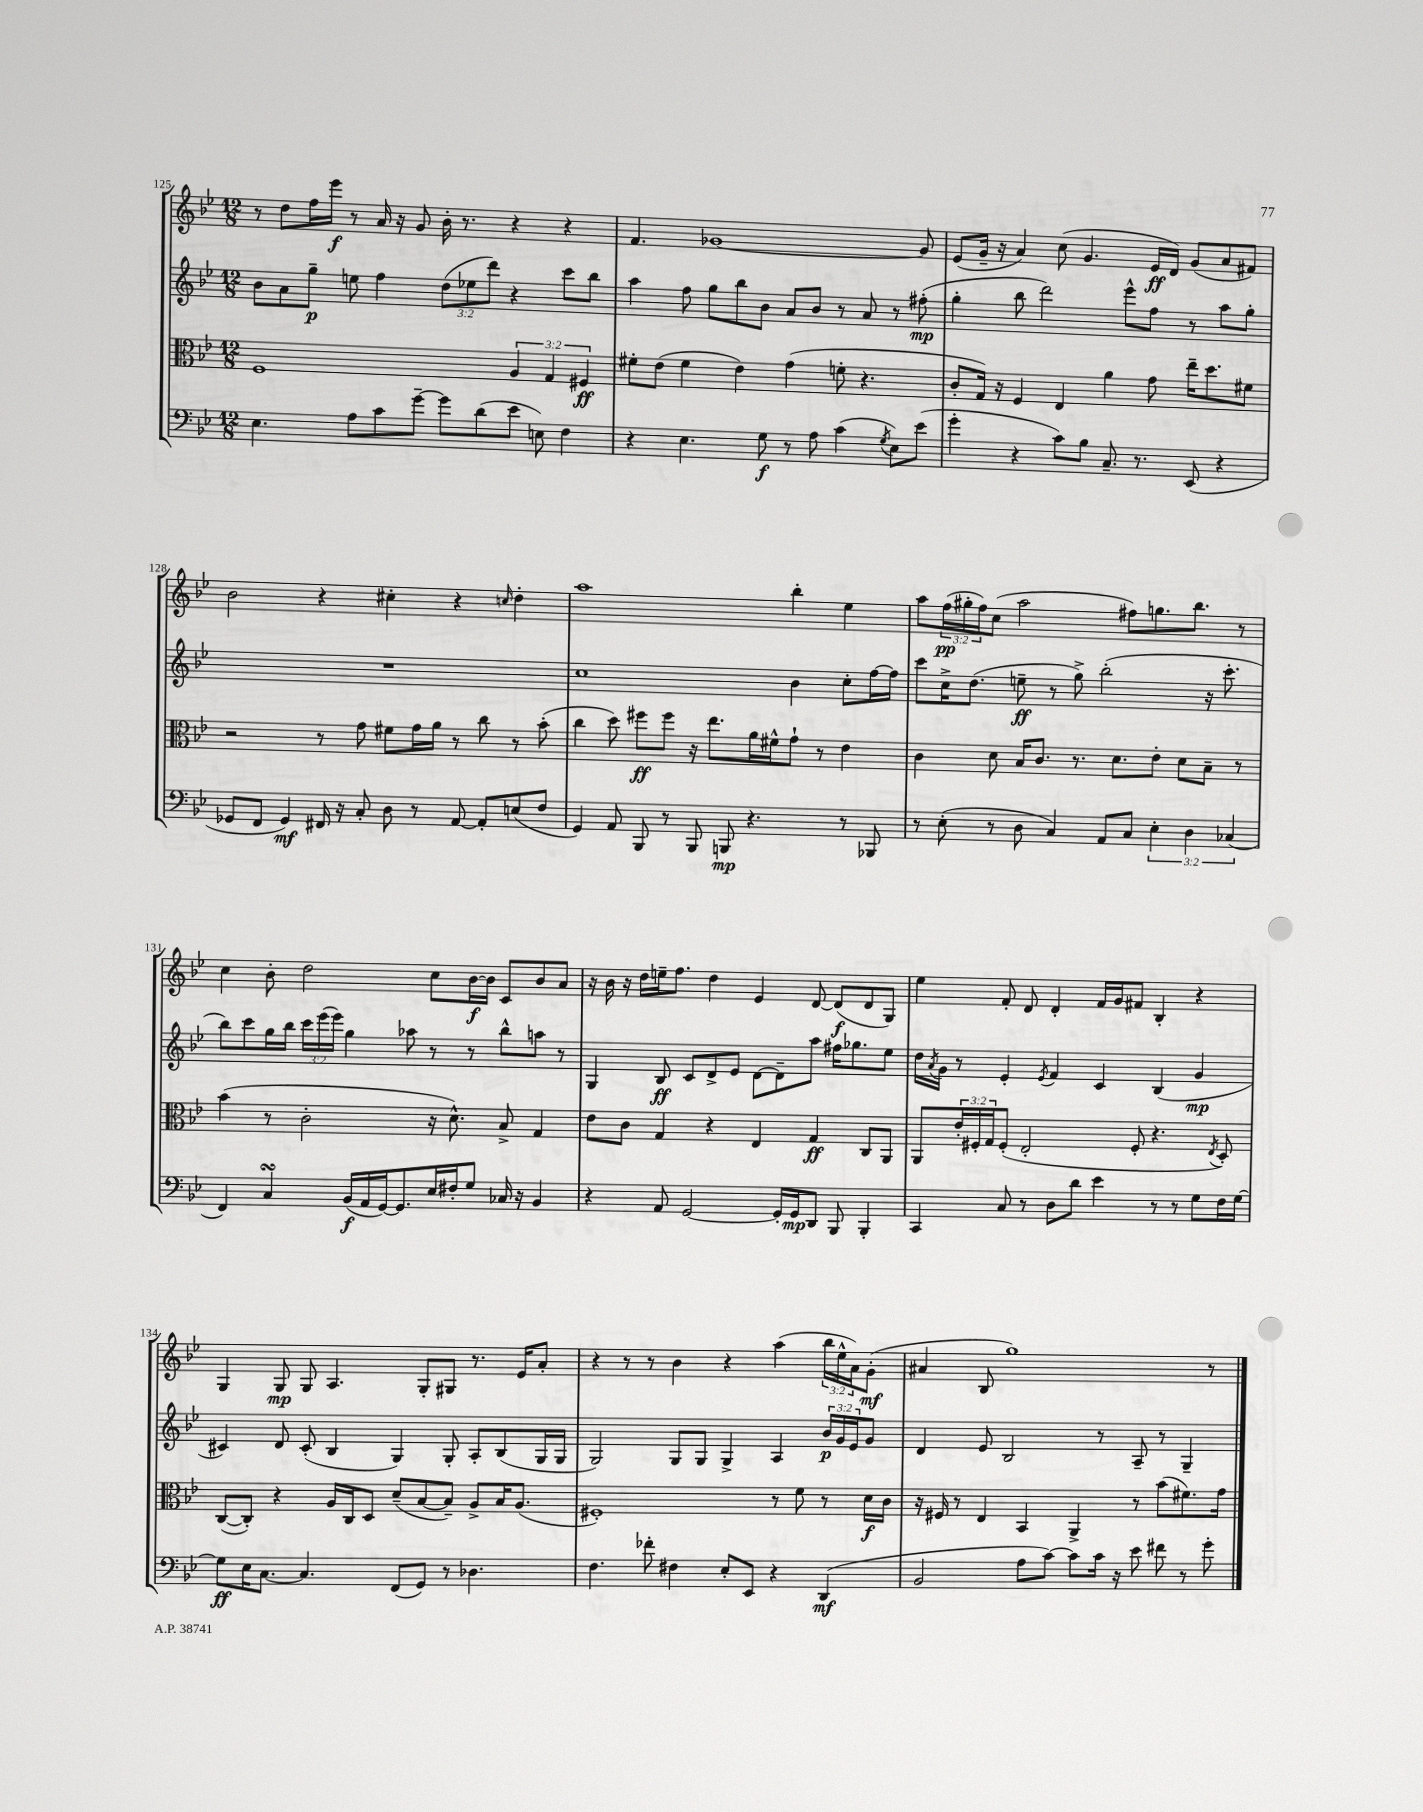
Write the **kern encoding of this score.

**kern	**kern	**kern	**kern
*staff4	*staff3	*staff2	*staff1
*clefF4	*clefC3	*clefG2	*clefG2
*k[b-e-]	*k[b-e-]	*k[b-e-]	*k[b-e-]
*M12/8	*M12/8	*M12/8	*M12/8
4.E-	1F	8b-	8r
.	.	8a	8dd
.	.	8gg~	16ff
.	.	.	16eee-
8A	.	8ee	8r
8c	.	4ff	16a
.	.	.	16r
[8g~	.	.	8g
8g]	.	(12dd	16b-'
.	.	.	8.r
.	.	12ee-	.
(8d	.	.	.
.	.	12ddd)	.
8e-	6A	4r	4r
8E)	.	.	.
.	6G	.	.
4F	.	8ccc	4r
.	6F#	.	.
.	.	8bb-	.
=	=	=	=
4r	8f#'	4aa	4.f
.	(8e-	.	.
4.E-	4f#	8ff	.
.	.	8gg	[1g-
.	4e-)	8bb-	.
8G	.	8b-	.
8r	(4g	8a	.
8A	.	8b-	.
(4c	8f'	8r	.
.	4.r	8a	.
8qG	.	.	.
8E-)	.	8r	.
(8e-	.	(8ff#'	8g-]
=	=	=	=
4g'	8c'	4gg'	(8e-
.	16G)	.	16g~
.	16r	.	16r
4r	4F	8bb-	4a)
.	.	2ddd)	.
8c)	4E-	.	(8cc
8B-	.	.	4.g
8.C~	4a	.	.
.	.	8eee-^^	.
8.r	.	.	.
.	8g	8ff	16e-
.	.	.	16d)
(8EE-	16ee-~	8r	(8g
.	8.dd	.	.
4r	.	8aa	8a
.	8f#	8gg'	8f#)
=	=	=	=
8GG-	2r	1.r	2b-
8FF	.	.	.
4GG-)	.	.	.
16FF#	8r	.	4r
16r	.	.	.
8C'	8g	.	.
8D	8f#	.	4cc#'
8r	16g	.	.
.	16a	.	.
[8AA	8r	.	4r
8AA']	8cc	.	.
.	.	.	16qqcc
(8E	8r	.	4dd'
8F	(8b-'	.	.
=	=	=	=
4GG)	4cc	1cc	1aa
8AA	8dd)	.	.
8BBB-	8ff#	.	.
8r	8ff#	.	.
8BBB-	16r	.	.
.	8.ee-	.	.
8BBB	.	.	.
4.r	16a	.	.
.	16f#^^	.	.
.	8g`	4b-	4bb-'
.	8r	.	.
8r	4e-	8cc'	4ee-
8BBB-	.	[16ff	.
.	.	16ff]	.
=	=	=	=
8r	4c	8ccc	8aa
(8E-'	.	16cc^	(24ff
.	.	.	24gg#'
.	.	(8.dd	.
.	.	.	24ff)
8r	8d	.	(8cc
8D	16B-	8ee~	2aa
.	8.c	.	.
4C)	.	8r	.
.	8.r	8gg^)	.
8AA	.	(2bb-'	.
.	8.d	.	.
8C	.	.	8ff#)
6E-'	8e-'	.	8.gg
.	8d	.	.
6D	.	.	.
.	.	.	8.bb-
.	8B-~	16r	.
.	.	8.ccc'	.
(6C-	.	.	.
.	8r	.	8r
=	=	=	=
4FF)	(4b-	8bb-)	4cc
.	.	8ccc	.
4C	8r	16gg	8b-'
.	.	16bb-	.
.	2c'	24ccc	2dd
.	.	(24eee-	.
.	.	24eee-)	.
(16BB-	.	4gg	.
16AA	.	.	.
[16GG)	.	.	.
8.GG]	.	.	.
.	.	8aa-	.
16E-	16r	8r	8cc
16F#'	8.d^^)	.	.
8G	.	8r	[16b-
.	.	.	16b-]
16C-	8B-^	8bb-^^	8c
16r	.	.	.
4BB-	4G	8aa	8b-
.	.	8r	8a
=	=	=	=
4r	8e-	4G	16r
.	.	.	16b-
.	8c	.	16r
.	.	.	16dd
8AA	4G	8B-	16ee~
.	.	.	8.ff
[2GG	.	8c	.
.	4r	8d^	4dd
.	.	8e-	.
.	4E-	[8d	4e-
16GG']	.	8d~]	.
16GG	.	.	.
8DD	4G	8aa	[8d
8BBB-	.	16ff#	(8d]
.	.	8.gg-	.
4BBB-'	8C	.	8d
.	8AA	8ee-	8G)
=	=	=	=
4CC	8AA	16dd	4ee-
.	.	8qa	.
.	.	16g	.
.	24e-'	8r	.
.	24F#'	.	.
.	24G	.	.
8C	(8F#'	4e-'	8f'
8r	2E-'	.	8d
.	.	8qe-	.
8D	.	4f	4d'
8d	.	.	.
4e-	.	4c	16f
.	.	.	16g
.	8F#'	.	8f#
8r	4.r	(4B-	4B-'
8r	.	.	.
8G	.	4g	4r
.	8qE-	.	.
16F	8D')	.	.
[16G	.	.	.
=	=	=	=
8G]	([8C	4c#)	4G
16E-	8C'])	.	.
[8.C	.	.	.
.	4r	8d	8G
4.C]	.	(8c#'	8G
.	16A	4B-	4.A
.	16C	.	.
.	8D	.	.
(8FF	(8d~	4G)	.
8GG)	[8B-	.	8G'
8r	8B-~])	8G'	8G#
4.D-	8A^	8A'	8.r
.	16B-	(8B-	.
.	(8.A	.	16e-
.	.	16G	8a'
.	.	16G	.
=	=	=	=
4.F	1F#')	2G)	4r
.	.	.	8r
8f-'	.	.	8r
4F#	.	8G	4b-
.	.	8G	.
8E-'	.	4G^	4r
8EE-	.	.	.
4r	8r	4A	(4aa
.	8f	.	.
(4DD	8r	24b-	24bb-
.	.	24g	24ee-^^
.	.	24e-	24a)
.	16d	8g	(8g'
.	16c	.	.
=	=	=	=
2BB-	16r	4d	4a#
.	16F#	.	.
.	8r	.	.
.	4E-	8e-	8B-
.	.	2B-	1gg)
8A	4BB-	.	.
[8c)	.	.	.
8c]	4AA^	.	.
16c	.	8r	.
16r	.	.	.
8e-	8r	8A~	.
8f#	(8b-	8r	.
8r	8.f#)	4G~	.
8g'	.	.	8r
.	16g	.	.
==	==	==	==
*-	*-	*-	*-
